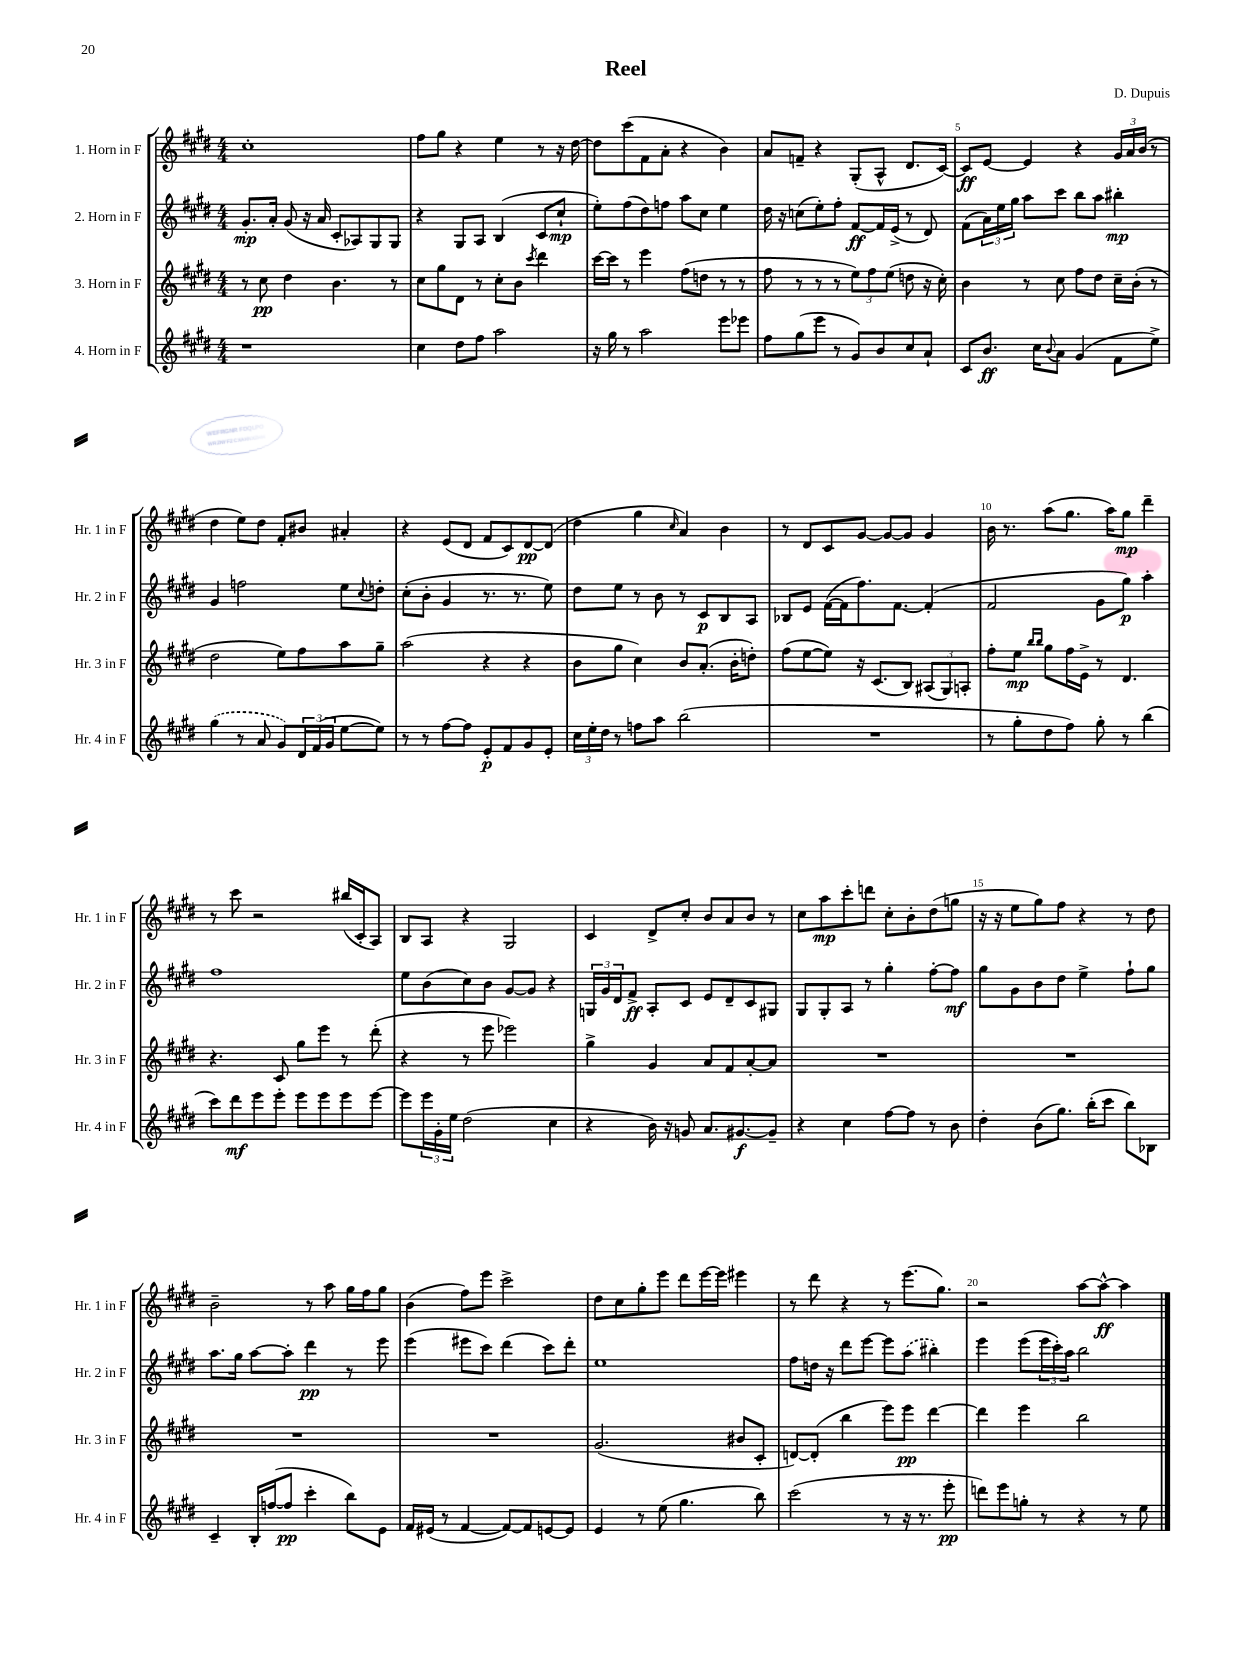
\header { title = "Reel" composer = "D. Dupuis" }
<<
\new StaffGroup <<
\new Staff = "s0" \with { instrumentName = "1. Horn in F" shortInstrumentName = "Hr. 1 in F" } {
    \clef treble \key e \major \numericTimeSignature \time 4/4
    cis''1-. |
    fis''8 gis''8 r4 e''4 r8 r16 dis''16~ |
    dis''8 cis'''8( fis'8 a'8-. r4 b'4) |
    a'8 f'8-- r4 gis8-.( a8-^ dis'8. cis'16~) |
    cis'8\ff e'8~ e'4 r4 \tuplet 3/2 { gis'16 a'16 b'16( } r8 |
    dis''4 e''8) dis''8 fis'8-. bis'8 ais'4-. |
    r4 e'8( dis'8 fis'8 cis'8) dis'8~\pp dis'8( |
    dis''4 gis''4 \grace { cis''16 } a'4) b'4 |
    r8 dis'8 cis'8 gis'8~ gis'8~ gis'8 gis'4 |
    b'16 r8. a''8( gis''8. a''16) gis''8\mp dis'''4-- |
    r8 cis'''8 r2 bis''16( cis'16-. a8) |
    b8 a8 r4 gis2 |
    cis'4 dis'8-> cis''8-. b'8 a'8 b'8 r8 |
    cis''8 a''8\mp cis'''8-. d'''8 cis''8-. b'8-. dis''8( g''8 |
    r16 r16 e''8 gis''8) fis''8 r4 r8 dis''8 |
    b'2-- r8 a''8 gis''16 fis''16 gis''8 |
    b'4( fis''8) e'''8 cis'''2-> |
    dis''8 cis''8 gis''8-. e'''8 dis'''8 e'''16~ e'''16 eis'''4 |
    r8 dis'''8 r4 r8 e'''8.( gis''8.) |
    r2 a''8~ a''8~-^\ff a''4 \bar "|." |
}
\new Staff = "s1" \with { instrumentName = "2. Horn in F" shortInstrumentName = "Hr. 2 in F" } {
    \clef treble \key e \major \numericTimeSignature \time 4/4
    gis'8.-.\mp a'16-. gis'8( r16 a'16 cis'8-. aes8) gis8 gis8 |
    r4 gis8 a8 b4( cis'8 cis''8-!\mp |
    e''8-.) fis''8( dis''8) f''8 a''8 cis''8 e''4 |
    dis''16 r16 c''8( e''8-.) fis''8-. fis'8~\ff fis'16 e'16->( r8 dis'8) |
    fis'8( \tuplet 3/2 { a'16) e''16 gis''16 } a''8 cis'''8 b''8 a''8 bis''4-.\mp |
    gis'4 f''2 e''8 \appoggiatura { cis''8 } d''8-. |
    cis''8-.( b'8-. gis'4 r8. r8. e''8) |
    dis''8 e''8 r8 b'8 r8 cis'8\p b8 a8 |
    bes8 e'8 fis'16~( fis'16 fis''8.) fis'8.~ fis'4-.( |
    fis'2 gis'8 gis''8\p) a''4-. |
    fis''1 |
    e''8 b'8( cis''8) b'8 gis'8~ gis'8 r4 |
    \tuplet 3/2 { g16 gis'16 dis'16 } fis'8->\ff a8-. cis'8 e'8 dis'8-- cis'8 gis8 |
    gis8 gis8-. a8 r8 gis''4-. fis''8~-. fis''8\mf |
    gis''8 gis'8 b'8 dis''8 e''4-> fis''8-! gis''8 |
    a''8. gis''16 a''8~ a''8-. dis'''4\pp r8 e'''8 |
    e'''4( eis'''8 cis'''8) dis'''4( cis'''8) dis'''8-. |
    e''1 |
    fis''8 d''16 r16 dis'''8 e'''8~ e'''8 \once \slurDashed a''8( bis''4-.) |
    e'''4 e'''8( \tuplet 3/2 { e'''16 cis'''16-.) a''16 } b''2 \bar "|." |
}
\new Staff = "s2" \with { instrumentName = "3. Horn in F" shortInstrumentName = "Hr. 3 in F" } {
    \clef treble \key e \major \numericTimeSignature \time 4/4
    r8 cis''8\pp dis''4 b'4. r8 |
    cis''8 gis''8 dis'8 r8 cis''8-. b'8 \acciaccatura { cis'''8 } dis'''4 |
    cis'''16~ cis'''16 r8 e'''4 fis''8( d''8 r8 r8 |
    fis''8 r8 r8 r8 \tuplet 3/2 { e''8) fis''8 e''8( } d''8 r16 cis''16-.) |
    b'4 r8 cis''8 fis''8 dis''8 cis''16-- b'16-.( r8 |
    dis''2 e''8) fis''8 a''8 gis''8-- |
    a''2( r4 r4 |
    b'8 gis''8 cis''4) b'8 a'8.-.( b'16-. d''8-.) |
    fis''8( e''8~ e''8) r16 cis'8.( b8) \tuplet 3/2 { ais8( gis8) a8-. } |
    fis''8-. e''8\mp \grace { b''16 b''16 } gis''8 fis''16 e'16-> r8 dis'4. |
    r4. cis'8 gis''8 e'''8 r8 dis'''8-.( |
    r4 r8 e'''8 ees'''2) |
    gis''4-> gis'4 a'8 fis'8 a'8~-. a'8 |
    R1 |
    R1 |
    R1 |
    R1 |
    gis'2.( bis'8 cis'8-. |
    d'8~) d'8-.( b''4 e'''8) e'''8\pp dis'''4~ |
    dis'''4 e'''4 b''2 \bar "|." |
}
\new Staff = "s3" \with { instrumentName = "4. Horn in F" shortInstrumentName = "Hr. 4 in F" } {
    \clef treble \key e \major \numericTimeSignature \time 4/4
    r1 |
    cis''4 dis''8 fis''8 a''2 |
    r16 gis''16 r8 a''2 e'''8 ees'''8 |
    fis''8 gis''8( e'''8 r8 gis'8) b'8 cis''8 a'8-! |
    cis'8 b'8.\ff cis''16 \appoggiatura { b'8 } a'8 gis'4( fis'8 e''8->) |
    \once \slurDashed gis''4( r8 a'8 gis'8) \tuplet 3/2 { dis'16 fis'16( gis'16 } e''8~ e''8) |
    r8 r8 fis''8~ fis''8 e'8-.\p fis'8 gis'8 e'8-. |
    \tuplet 3/2 { cis''16 e''16-. dis''16 } r8 f''8 a''8 b''2( |
    R1 |
    r8 gis''8-. dis''8 fis''8) gis''8-. r8 b''4( |
    cis'''8) dis'''8\mf e'''8 e'''8-. e'''8 e'''8 e'''8 e'''8~ |
    e'''8 \tuplet 3/2 { e'''16 gis'16-. e''16 } dis''2( cis''4 |
    r4 b'16) r16 g'8 a'8. gis'8.~\f gis'8-- |
    r4 cis''4 fis''8~ fis''8 r8 b'8 |
    dis''4-. b'8( gis''8.) b''16-.( cis'''8 b''8) bes8 |
    cis'4-- b16-. f''16~( f''8\pp cis'''4-. b''8) e'8 |
    fis'16 eis'16( r8 fis'4~ fis'8~) fis'8 e'8~ e'8 |
    e'4 r8 e''8( gis''4. b''8) |
    cis'''2( r8 r16 r8. e'''8-.\pp |
    d'''8) e'''8 g''8-. r8 r4 r8 e''8 \bar "|." |
}
>>
>>
\layout { \context { \Score \override BarNumber.break-visibility = ##(#f #t #t) barNumberVisibility = #(every-nth-bar-number-visible 5) } }
